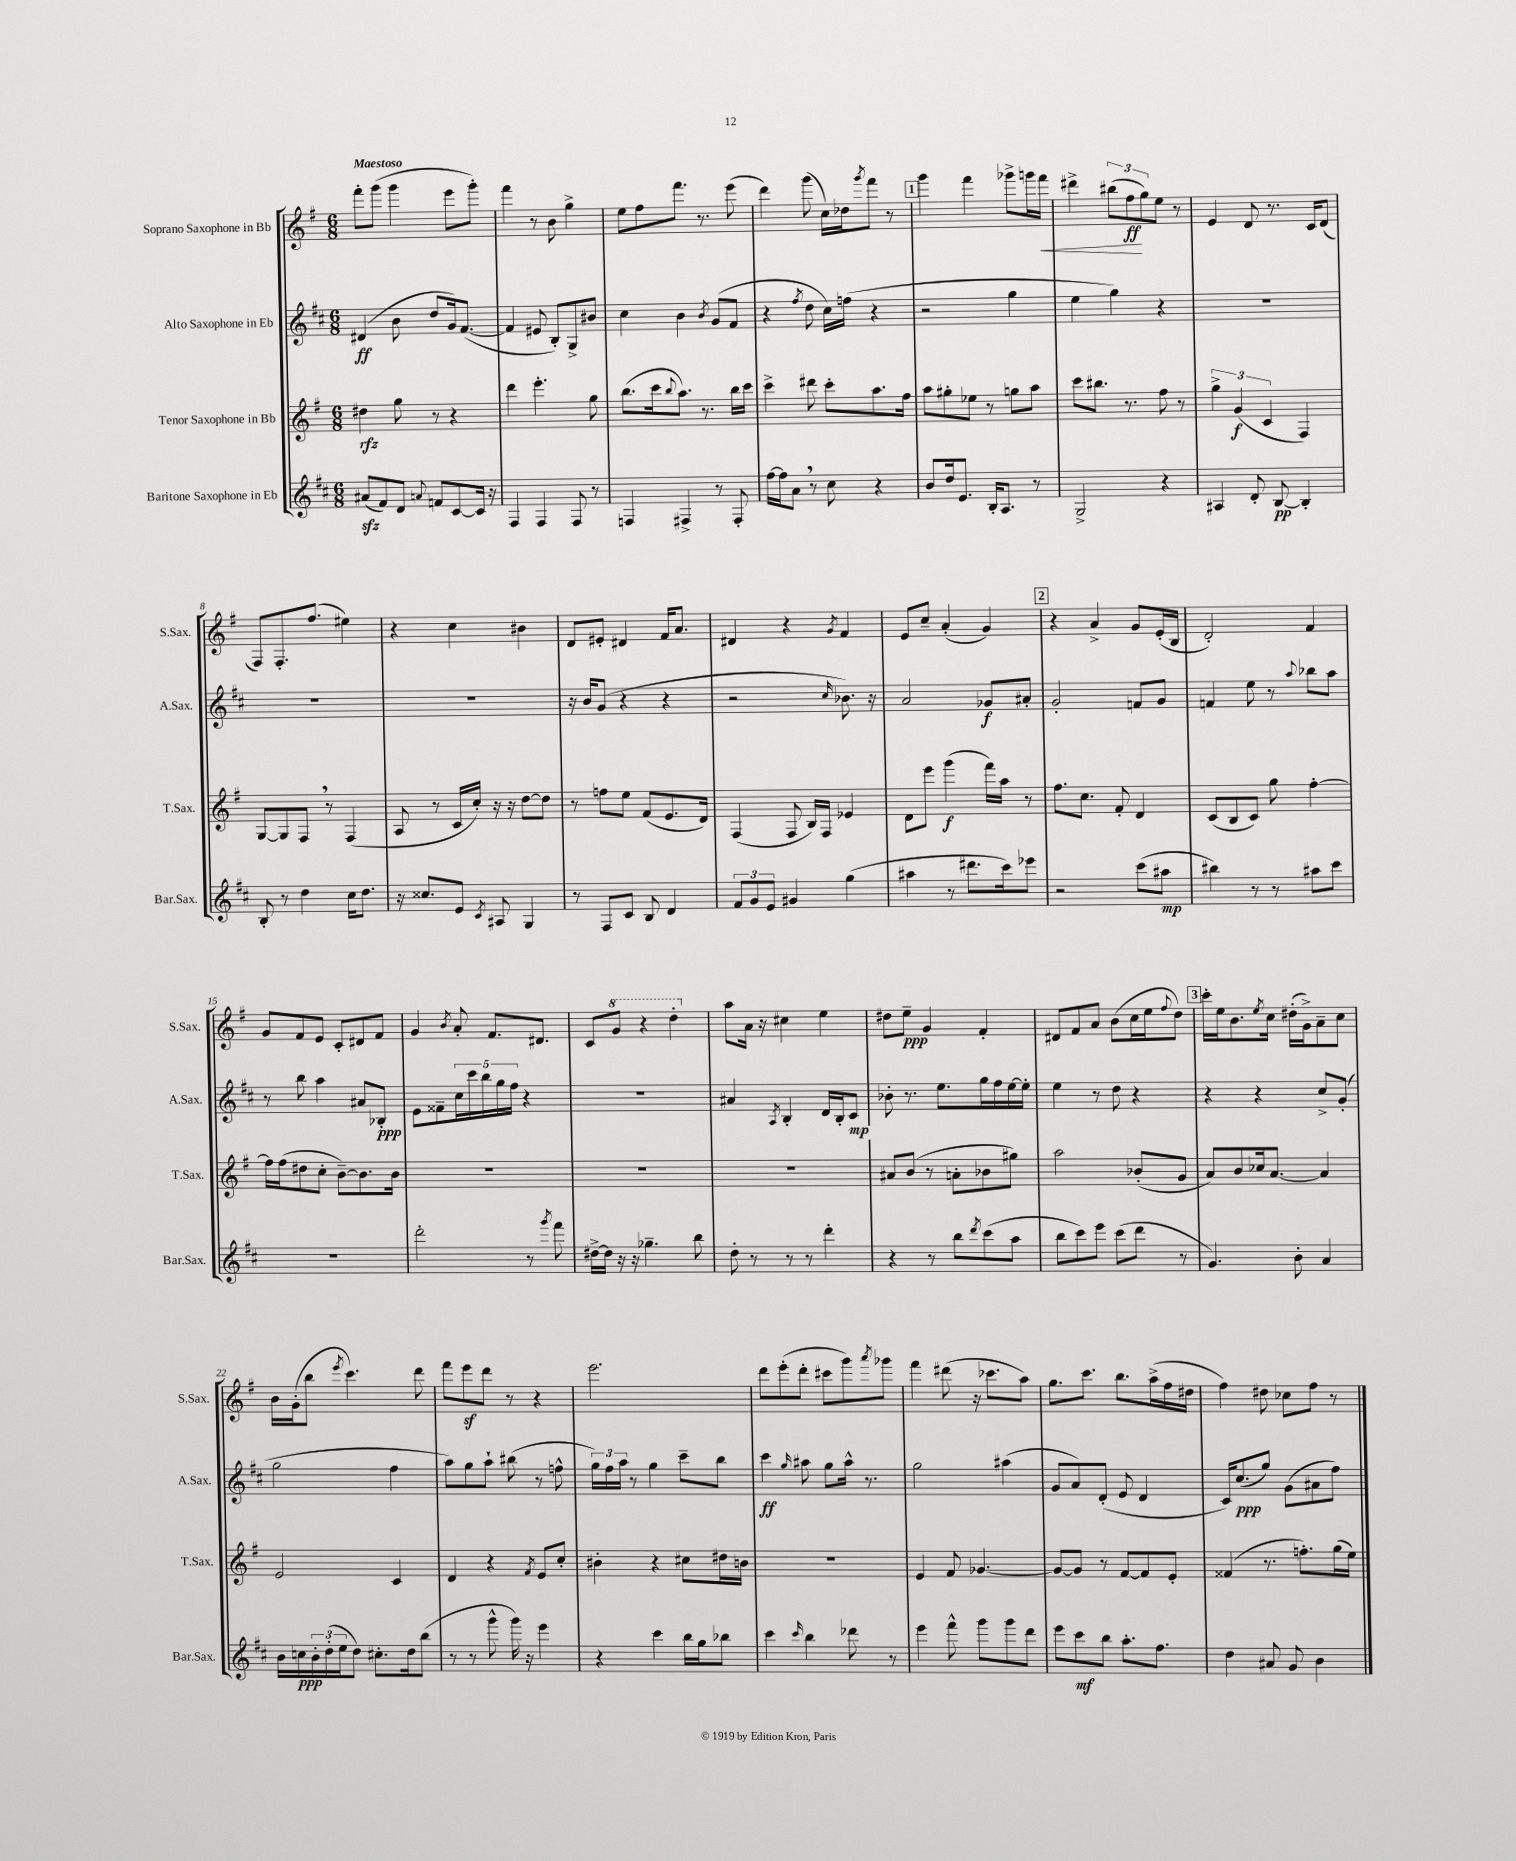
<<
\new StaffGroup <<
\new Staff = "s0" \with { instrumentName = "Soprano Saxophone in Bb" shortInstrumentName = "S.Sax." } {
    \clef treble \key g \major \numericTimeSignature \time 6/8 \tempo "Maestoso"
    fis'''8-. g'''8( g'''4 e'''8 g'''8-.) |
    fis'''4 r8 b'8 g''4-> |
    e''8 fis''8 fis'''8. r8. e'''8( |
    d'''4) g'''8( c''16) des''16 \acciaccatura { g'''8 } fis'''8 r8 |
    \mark \markup { \box "1" } g'''4 fis'''4 ges'''8-> g'''16 fis'''16\< |
    dis'''4-> \tuplet 3/2 { bis''8( fis''8\ff\! g''8) } e''8 r8 |
    e'4 d'8 r8. c'16 d'8( |
    fis8) fis8.-. fis''8.( eis''4) |
    r4 c''4 bis'4 |
    d'8 eis'8-. dis'4 fis'16 a'8. |
    dis'4 r4 \acciaccatura { g'8 } fis'4 |
    e'8 c''8-- a'4-.( g'4) |
    \mark \markup { \box "2" } r4 a'4-> g'8 e'16-.( b16 |
    d'2-.) fis'4 |
    g'8 fis'8 e'8 c'8-. dis'8 fis'8 |
    g'4 \acciaccatura { b'8 } a'8-. fis'8. dis'8. |
    c'8 \ottava #1 g''8 r4 d'''4-. \ottava #0 |
    a''8 a'16 r16 cis''4 e''4 |
    dis''8 e''8--\ppp g'4 fis'4-. |
    dis'8 fis'8 a'8 b'8( c''16 e''16 \appoggiatura { fis''8 } d''8) |
    \mark \markup { \box "3" } c'''16-. e''16 b'8. \acciaccatura { e''8 } c''16 dis''16-.( g'16->) a'8-- c''8 |
    b'16 g'16-.( b''8 \acciaccatura { e'''8 } c'''4.) d'''8 |
    fis'''8 e'''8\sf d'''8 r8 r4 |
    e'''2. |
    d'''8 e'''8-.( d'''8-. cis'''8 g'''8) \acciaccatura { a'''8 } ges'''8 |
    fis'''4 dis'''8( r16 ces'''8. a''8) |
    g''8. c'''8. b''8. a''16->( fis''16 dis''16 |
    fis''4) dis''8 ces''8 fis''8 r8 \bar "|." |
}
\new Staff = "s1" \with { instrumentName = "Alto Saxophone in Eb" shortInstrumentName = "A.Sax." } {
    \clef treble \key d \major \numericTimeSignature \time 6/8
    dis'4\ff( b'8 d''8 g'16) fis'8.~( |
    fis'4 eis'8 b8-.) g8-> bis'8 |
    cis''4 b'4 \acciaccatura { b'8 } g'8( fis'8 |
    r4 \acciaccatura { fis''8 } d''8 cis''16) f''16( r4 |
    \mark \markup { \box "1" } r2 g''4 |
    e''4 g''4) r4 |
    R2. |
    R2. |
    R2. |
    r16 b'16 g'8( r4 r4 |
    r2 \grace { cis''16 } bes'8.) r16 |
    a'2 ges'8\f ais'8-. |
    \mark \markup { \box "2" } g'2-. f'8 g'8 |
    f'4 e''8 r8 \appoggiatura { a''8 } bes''8 a''8 |
    r8 b''8 a''4 ais'8 bes8-.\ppp |
    e'8 fisis'8-- \tuplet 5/4 { cis''16 cis'''16 b''16 g''16 fis''16 } r4 |
    R2. |
    ais'4 \acciaccatura { a8 } b4-. d'16 b16-. cis'8\mp |
    bes'8-. r8. e''8. g''16 fis''16 e''16~ e''16-. |
    e''4 r8 d''8 r4 |
    \mark \markup { \box "3" } r4 r4 cis''8-> g'8-.( |
    g''2 fis''4 |
    a''8) g''8 a''8-! bis''8( r8 f''8-^ |
    \tuplet 3/2 { g''16) fis''16 a''16 } r8 g''4 cis'''8-- b''8 |
    cis'''4\ff \grace { g''16 } ais''8 g''8 ais''16-^ r8. |
    g''2 ais''4( |
    g'8 a'8) d'8-.( e'8 d'4 |
    cis'16) cis''8.\ppp( g''8) g'8( ais'8 fis''8) \bar "|." |
}
\new Staff = "s2" \with { instrumentName = "Tenor Saxophone in Bb" shortInstrumentName = "T.Sax." } {
    \clef treble \key g \major \numericTimeSignature \time 6/8
    dis''4\rfz g''8 r8 r4 |
    d'''4 e'''4.-. g''8 |
    b''8.( c'''16 \appoggiatura { b''8 } a''8.) r8. b''16 c'''16 |
    c'''4-> dis'''8 c'''8-. a''8. fis''16 |
    \mark \markup { \box "1" } a''8 gis''8-. ees''8 r8 g''8 a''8 |
    c'''8 bis''8. r8. fis''8 r8 |
    \tuplet 3/2 { g''4-> g'4\f( c'4 } fis4) |
    g8~ g8 fis8 \breathe r8 fis4( |
    a8 r8 c'16 c''16-.) r16 r16 d''8~ d''8 |
    r8 f''8 e''8 fis'8( e'8. d'16) |
    fis4( fis8 b16) fis16 ees'4 |
    d'8 e'''8 g'''4\f( fis'''16) a''16 r8 |
    \mark \markup { \box "2" } fis''8. c''8. fis'8-. d'4 |
    c'8( b8 c'8) g''8 fis''4~-. |
    fis''16 fis''16( dis''8 c''8-. b'8~--) b'8. b'16 |
    R2. |
    R2. |
    R2. |
    ais'8 b'8( r8 a'8-. bes'8 gis''8) |
    a''2 bes'8-.( g'8 |
    \mark \markup { \box "3" } a'8) b'8 ces''16 a'8.~ a'4 |
    e'2 c'4 |
    d'4 r4 \acciaccatura { fis'8 } e'8 c''8-. |
    bis'4-. r4 cis''8 dis''16 b'16 |
    R2. |
    e'4 fis'8 ges'4.~ |
    ges'8~ ges'8 r8 fis'8~ fis'8 e'8-. |
    fisis'4( r8. f''8.-.) g''16( e''16) \bar "|." |
}
\new Staff = "s3" \with { instrumentName = "Baritone Saxophone in Eb" shortInstrumentName = "Bar.Sax." } {
    \clef treble \key d \major \numericTimeSignature \time 6/8
    ais'8\sfz( fis'8) d'8 \appoggiatura { a'8 } f'8 cis'8~ cis'16 r16 |
    fis4 fis4 fis8 r8 |
    f4 fis4-> r8 fis8-. |
    fis''16~ fis''16 a'8 \breathe r8 cis''8 r4 |
    \mark \markup { \box "1" } b'8 d''16 e'8. b16-. a8. r8 |
    g2-> r4 |
    ais4 d'8-. b8~\pp b4-. |
    b8-. r8 d''4 cis''16 d''8. |
    r16 cisis''8. e'8 \acciaccatura { cis'8 } ais8 g4 |
    r8 fis8 cis'8 b8 d'4 |
    \tuplet 3/2 { fis'8 g'8 e'8 } gis'4 g''4( |
    ais''4 r8 dis'''8. cis'''16) ees'''8 |
    \mark \markup { \box "2" } r2 cis'''8( ais''8\mp |
    bis''4) r8 r8 ais''8 cis'''8 |
    R2. |
    d'''2-. r8 \acciaccatura { g'''8 } fis'''8 |
    dis''16~-> dis''16 r16 r16 ges''4.-- b''8 |
    d''8-. r8 r8 r8 d'''4-. |
    r4 r8 b''8 \acciaccatura { d'''8 } cis'''8( a''8 |
    b''8 cis'''8) e'''8 cis'''8( d'''8 r8 |
    \mark \markup { \box "3" } g'4.) b'8-. a'4 |
    b'16 c''16\ppp \tuplet 3/2 { b'16-. d''16-.( e''16 } d''8) cis''8.-. d''16 b''8( |
    r8 r8 g'''8-^ g'''16) r16 e'''4 |
    r4 cis'''4 b''16 g''16 bes''8 |
    cis'''4 \grace { cis'''16 } b''4 des'''8 r8 |
    e'''4 fis'''8-^ g'''8 g'''8 d'''8 |
    e'''8 cis'''8\mf b''8 a''8.-. fis''8. |
    d''4 ais'8 g'8 b'4 \bar "|." |
}
>>
>>
